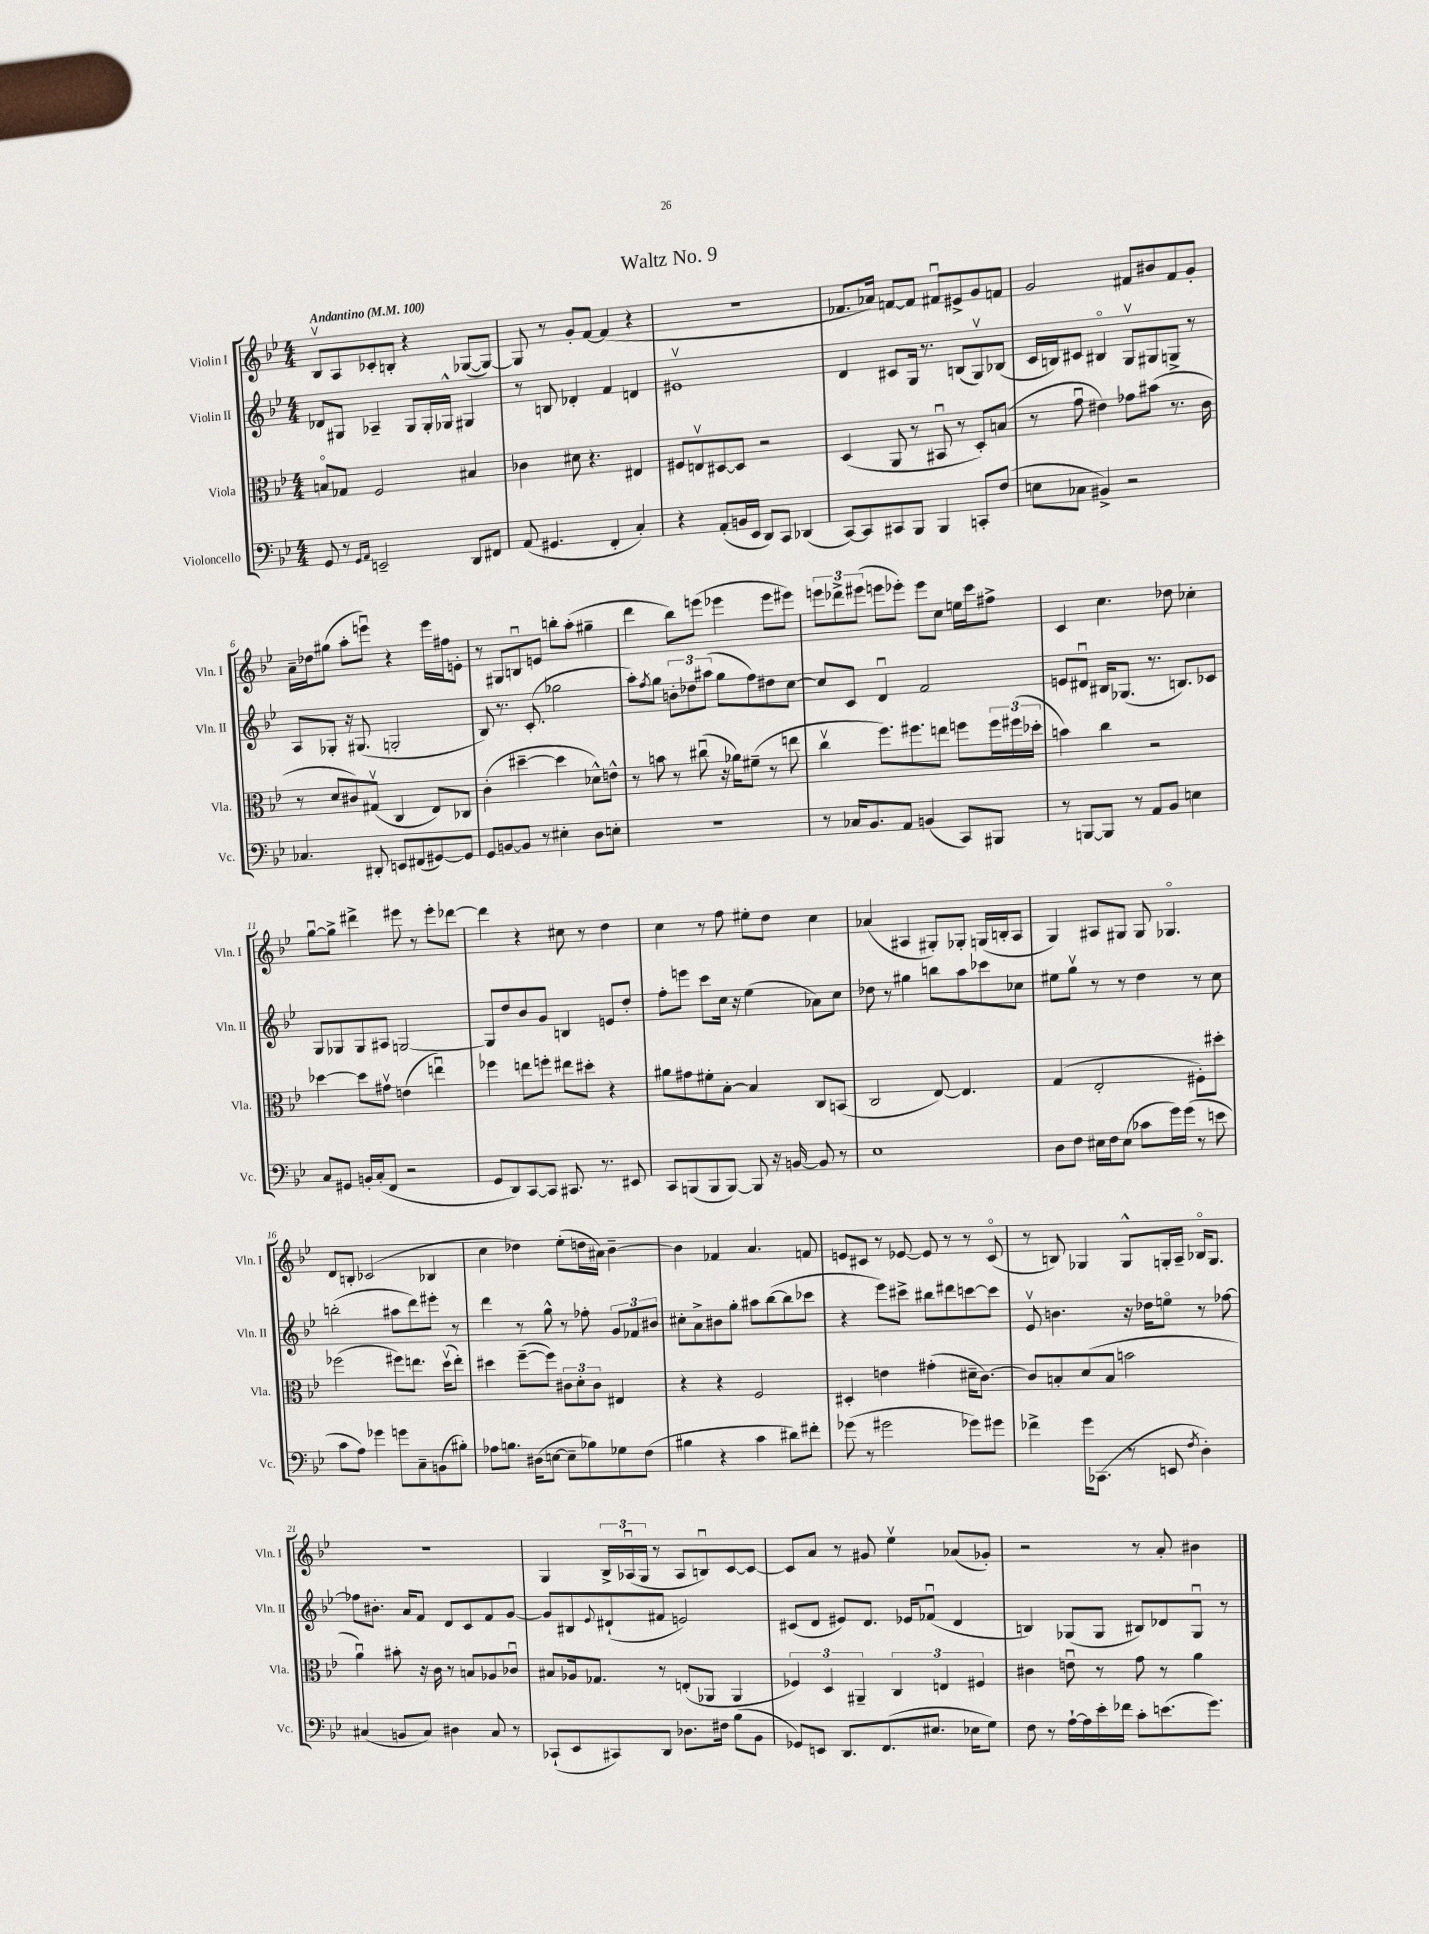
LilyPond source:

\header { title = "Waltz No. 9" }
<<
\new StaffGroup <<
\new Staff = "s0" \with { instrumentName = "Violin I" shortInstrumentName = "Vln. I" } {
    \clef treble \key bes \major \numericTimeSignature \time 4/4 \tempo "Andantino" 4 = 100
    bes8\upbow a8 ces'8-. b8-. r4 ges8~( ges8~) |
    ges8 r8 g'8-. f'8~ f'4( r4 |
    R1 |
    fes'8. aes'16) f'8~ f'8 fis'8\downbow eis'8-> g'8 f'8 |
    g'2 fis'8 bis'8 fis'8 g'8-. |
    a'16-- des''16 gis''8( a''8-. e'''8\downbow) r4 e'''16 fis''16 e'8-. |
    r8 gis8 b8\downbow e'8 b''8-. a''8-.( gis''4-- |
    d'''4 bes''8) e'''8( ees'''4 ees'''8 eis'''8) |
    \tuplet 3/2 { e'''8 des'''8-> eis'''8( } e'''8 ees'''8-.) ees'''8 c''8 e''16 c'''16 fis''8-> |
    c'4 c''4. des''8 ces''4-. |
    g''8~\downbow g''8-> dis'''4-> eis'''8 r8 eis'''8-. des'''8~ |
    des'''4 r4 cis''8 r8 d''4 |
    c''4 r8 f''8 eis''8-. d''8 c''4 |
    aes'4( ais4 gis8-.) ges8-. g16( b16-. ais8 |
    g4) ais8 gis8 gis8 ges4.\flageolet |
    d'8 b8-. ces'2( bes4 |
    c''4 des''4) ees''8-.( d''16 ais'16) bes'4~-- |
    bes'4 fes'4 a'4. f'8 |
    e'8 cis'8 r8 ees'8~ ees'8 r8 r8 cis'8\flageolet( |
    r8 b8) ges4 ges8-^ g16-. a16-- bes16\flageolet g8. |
    R1 |
    g4 \tuplet 3/2 { bes16-> aes16\downbow( g16 } r8 aes8 b8\downbow) c'8~ c'8~ |
    c'8 a'8 r8 gis'8 ees''4\upbow aes'8( ges'8-.) |
    r2 r8 a'8-. bis'4 \bar "|." |
}
\new Staff = "s1" \with { instrumentName = "Violin II" shortInstrumentName = "Vln. II" } {
    \clef treble \key bes \major \numericTimeSignature \time 4/4
    des'8 gis8 aes4-- gis8 gis16-. ges16-^ gis4 |
    r8 b8 des'4-. f'4 d'4 |
    eis'1\upbow |
    d'4 cis'8 g16 r8. b8( g8\upbow) bes8( |
    c'16 b16) cis'8 bis4\flageolet g8\upbow gis8 g8-> r8 |
    a8 ges8-. r16 gis8.( g2-. |
    bes8) r8. c'8.-.( ges''2 |
    a''8-.) \acciaccatura { f''8 } g''8 \tuplet 3/2 { b'8-. des''8 ais''8( } g''8 f''8) dis''8 c''8~ |
    c''8 c'8 d'4\downbow f'2 |
    e'8 dis'8\downbow bis16 ges8.( r8. b8.) ces'8 |
    g8 ges8 ges8 ais8 g2~ |
    g8 d''8 bes'8 g'8 b4 e'8 d''8-. |
    f''8-. e'''8 c'''8 c''16 r16 ees''4( aes'8) c''8 |
    des''8 r8 gis''4 b''8 a''8 ces'''8 ces''8 |
    eis''8 g''8\upbow r8 r8 d''4 r8 c''8 |
    b''2-.( ais''8 d'''8) eis'''8-. r8 |
    d'''4 r8 g''8-^ r8 fes''8-. \tuplet 3/2 { g'8 fes'8 bis'8 } |
    cis''8-. a'8-> bis'8 g''8-. ais''8 bes''8~( bes''8 ces'''8 |
    r4 ees'''8) cis'''8-> bis''8 dis'''8 c'''8~ c'''8 |
    ees'8\upbow b'4. r16 des''16 e''8\flageolet r8 fes''8~ |
    fes''8 bis'8.-. a'16 f'8 d'8 c'8 f'8 g'8~ |
    g'8 bis8 \appoggiatura { ees'8 } dis'8-!( fis'8 e'2) |
    cis'8( d'8 eis'8) d'8. ees'16 fes'8\downbow( d'4 |
    b4) ges8( ges8 bis8) des'8 ges8\downbow r8 \bar "|." |
}
\new Staff = "s2" \with { instrumentName = "Viola" shortInstrumentName = "Vla." } {
    \clef alto \key bes \major \numericTimeSignature \time 4/4
    b8\flageolet ges8 f2 bis4 |
    ces'4 dis'8 r4. eis4 |
    fis8 e8\upbow dis8~ dis8 r2 |
    d4( a,8 r8 bis,8\downbow r8 d8-.) b8( |
    r8 g'8\downbow eis'4) ges'8 bis'8( r8. c'16 |
    r8 d'8 cis'8) gis8\upbow( c4 ees8) ces8 |
    c'4-.( dis''4~-- dis''4 des'8-^) e'8-^ |
    r8 b'8 r8 cis''8\downbow( r16 aes'16) fis'8--( r8 e''8 |
    c''4\upbow f''8.) fis''8. e''8 f''8 \tuplet 3/2 { f''16 fis''16( des''16-. } |
    b'4) c''4 r2 |
    des''4~ des''8 gis'8\upbow e'4( e''4\downbow) |
    fes''4 e''8 f''8-. eis''8 dis''8-. r4 |
    ais'8 gis'8 fis'8-. bes8~-. bes4 c8 b,8( |
    c2 ees8~) ees4. |
    g4( ees2-. fis8-.) dis''8-. |
    fes''2( fis''8) e''8. d''16\upbow( e''8-.) |
    dis''4 f''8~--( f''8) \tuplet 3/2 { cis'8 d'8-. cis'8 } eis4 |
    r4 r4 f2 |
    dis4-. e'4 gis'4-.( dis'16-- c'8.~) |
    c'8 b8-. d'8( b8 b'2 |
    a'4\downbow) bis'8-. r16 c'16 r8 b8 aes8 ces'8\downbow |
    bis8 aes16 ges8. r8 e8-.( aes,8 aes,4 |
    \tuplet 3/2 { fes4) d4 ais,4-- } \tuplet 3/2 { c4 e4 fis4 } |
    cis'4 e'8\downbow r8 g'8 r8 a'4 \bar "|." |
}
\new Staff = "s3" \with { instrumentName = "Violoncello" shortInstrumentName = "Vc." } {
    \clef bass \key bes \major \numericTimeSignature \time 4/4
    g,8 r8 \grace { g,16 a,16 } e,2-- d,8 fis,8 |
    a,8( gis,4. f,4-. c4-.) |
    r4 a,8-.( b,16 ees,16 d,8) c,8 des,4( |
    c,8~) c,8 cis,8 bes,,8 bes,,4 c,8-. f8( |
    e8 ces8 bis,4->) r2 |
    ces4. dis,8-. e,8 fis,8( gis,8~) gis,8 |
    g,8 b,8~ b,8 r8 eis4-. d8 e8-. |
    R1 |
    r8 ces16 bes,8. a,8 b,4( c,8) bis,,8 |
    r8 b,,8~ b,,8 r8 a,8 bes,8 e4 |
    c8 gis,8 b,16-. c16-.( f,8 r2 |
    g,8 d,8) c,8~ c,8 cis,8. r8. eis,8 |
    c,8 b,,8( b,,8 b,,8~) b,,8 r16 b,16~ b,8 r8 |
    ees1 |
    d8 f8 eis16 f16 eis8( ces'8 g'16) g'16( r8 e'8 |
    c'8 a8) ges'4 g'8 c8-- b,8( bis8-.) |
    aes8 b8. dis16( e8~ e8-- bes8) ges8 f8( |
    bis4 r4 c'4 dis'8) fis'8-. |
    ges'8( r8 gis'2 ges'8) gis'8 |
    fes'4-> g'16 ces,8.( r8 e,8 \acciaccatura { f8 } d4-.) |
    cis4( b,8 cis8) dis4 cis8 r8 |
    ces,8-!( ees,8 cis,8) d,8 des8. fis16 bes8( bes,8 |
    ges,8) e,8 d,8. f,8.( eis8. ees16 g8) |
    f8 r8 a16~-! a16 ees'16-. fes'16 c'8-. e'8.( g'8.) \bar "|." |
}
>>
>>
